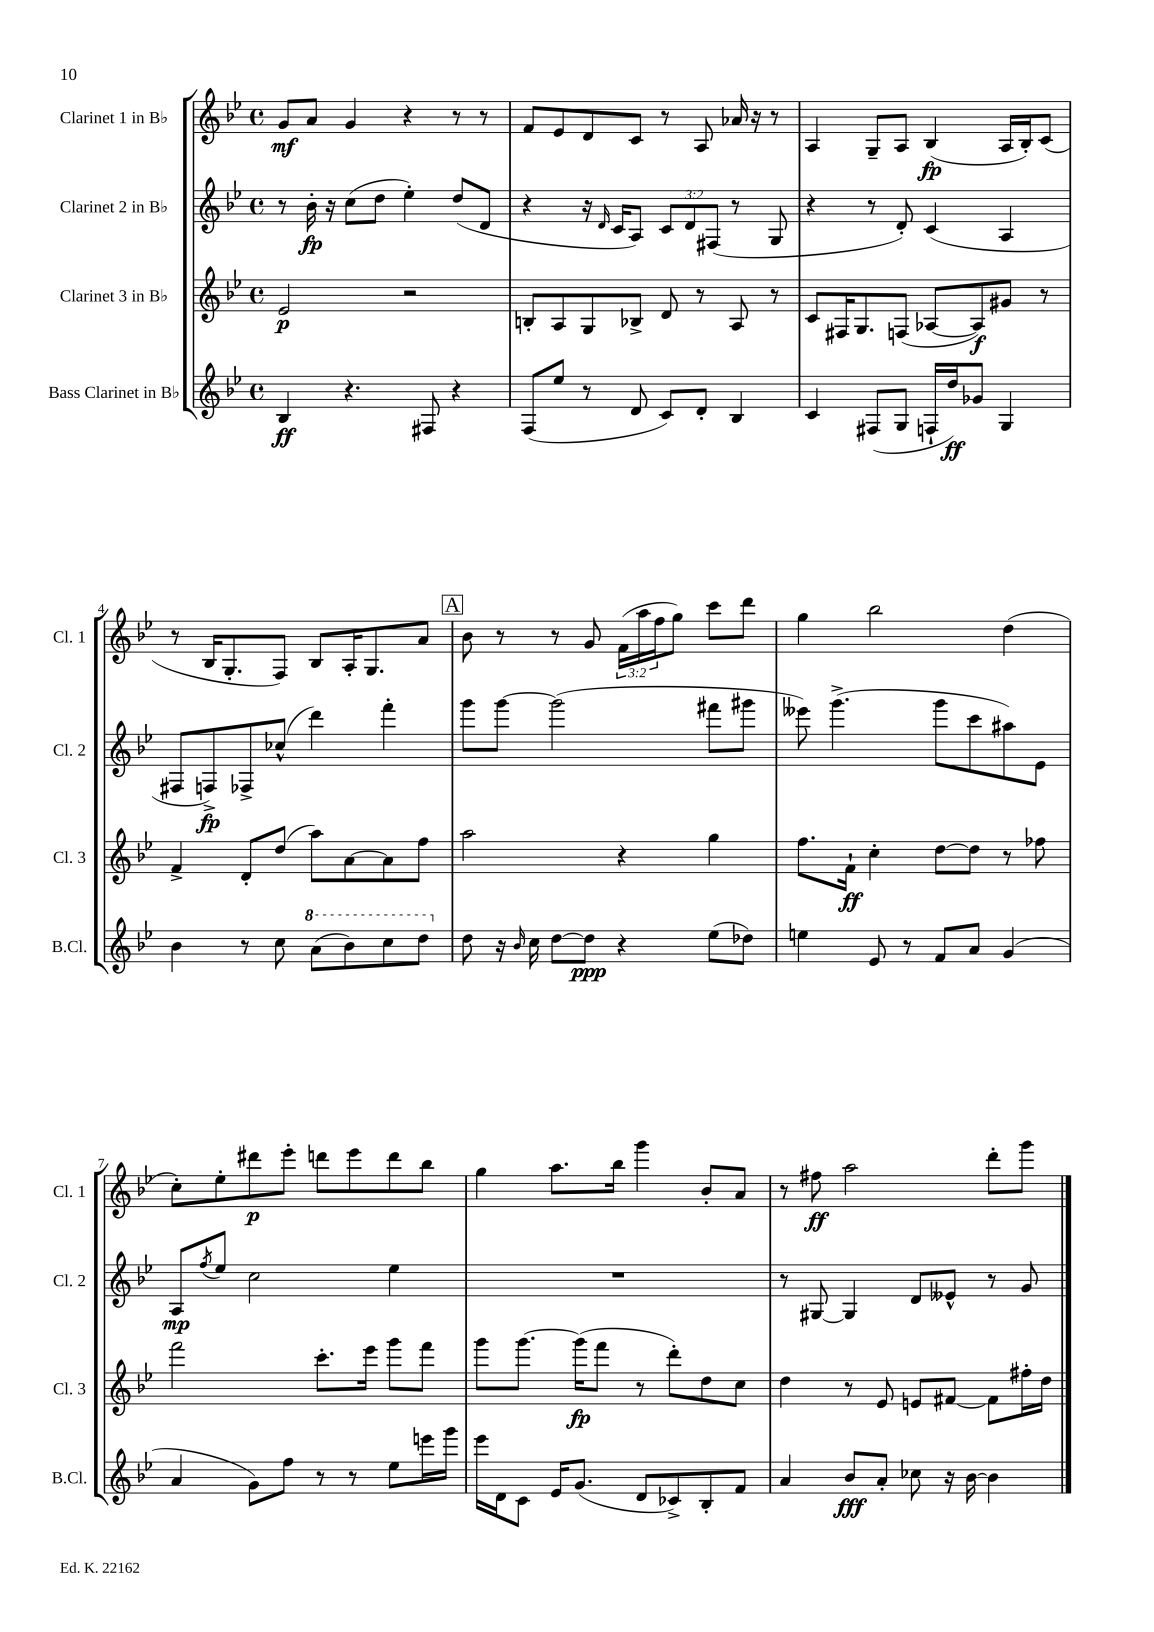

**kern	**dynam	**kern	**dynam	**kern	**dynam	**kern	**dynam
*part4	*part4	*part3	*part3	*part2	*part2	*part1	*part1
*staff4	*staff4	*staff3	*staff3	*staff2	*staff2	*staff1	*staff1
*I"Bass Clarinet in B♭	*	*I"Clarinet 3 in B♭	*	*I"Clarinet 2 in B♭	*	*I"Clarinet 1 in B♭	*
*I'B.Cl.	*	*I'Cl. 3	*	*I'Cl. 2	*	*I'Cl. 1	*
*clefG2	*	*clefG2	*	*clefG2	*	*clefG2	*
*k[b-e-]	*	*k[b-e-]	*	*k[b-e-]	*	*k[b-e-]	*
*M4/4	*	*M4/4	*	*M4/4	*	*M4/4	*
*met(c)	*	*met(c)	*	*met(c)	*	*met(c)	*
=1	=1	=1	=1	=1	=1	=1	=1
4B-/	ff	2e-/	p	8r	.	8g/L	mf
.	.	.	.	16b-'\	fp	8a/J	.
.	.	.	.	16r	.	.	.
4.r	.	.	.	(8cc\L	.	4g/	.
.	.	.	.	8dd\J	.	.	.
.	.	2r	.	4ee-'\)	.	4r	.
8F#X/	.	.	.	.	.	.	.
4r	.	.	.	(8dd/L	.	8r	.
.	.	.	.	8d/J	.	8r	.
=2	=2	=2	=2	=2	=2	=2	=2
(8F/L	.	8Bn'/L	.	4r	.	8f/L	.
8ee-/J	.	8A/	.	.	.	8e-/	.
8r	.	8G/	.	16r	.	8d/	.
.	.	.	.	16qqd/	.	.	.
.	.	.	.	16c/KL	.	.	.
8d/	.	8B-X^/J	.	8A/J)	.	8c/J	.
8c/L)	.	8d/	.	12c/L	.	8r	.
.	.	.	.	12d/	.	.	.
8d'/J	.	8r	.	.	.	8A/	.
.	.	.	.	(12F#X/J	.	.	.
4B-/	.	8A/	.	8r	.	16a-X/	.
.	.	.	.	.	.	16r	.
.	.	8r	.	8G/	.	8r	.
=3	=3	=3	=3	=3	=3	=3	=3
4c/	.	8c/L	.	4r	.	4A/	.
.	.	16F#X/K	.	.	.	.	.
.	.	8.G/	.	.	.	.	.
(8F#X/L	.	.	.	8r	.	8G~/L	.
8G/J	.	(8Fn/J	.	8d'/)	.	8A/J	.
16Fn`/LL	.	[8A-X/L	.	(4c/	.	(4B-/	fp
16dd/J)	ff	.	.	.	.	.	.
8g-X/J	.	8A-/])	f	.	.	.	.
4G/	.	8g#X/J	.	4A/	.	16A/LL	.
.	.	.	.	.	.	16B-'/J)	.
.	.	8r	.	.	.	(8c/J	.
!!LO:LB:g=z
=4	=4	=4	=4	=4	=4	=4	=4
4b-\	.	4f^/	.	8F#X/L	.	8r	.
.	.	.	.	8Fn^/)	fp	16B-/KL	.
.	.	.	.	.	.	8.G'/	.
8r	.	8d'/L	.	8F-X^/	.	.	.
8cc\	.	(8dd/J	.	(8cc-X^^/J	.	8F/J)	.
*8va	*	*	*	*	*	*	*
(8aa\L	.	8aa\L)	.	4ddd\)	.	8B-/L	.
8bb-\)	.	[8a\	.	.	.	16A'/K	.
.	.	.	.	.	.	8.G/	.
8ccc\	.	8a\]	.	4fff'\	.	.	.
8ddd\J	.	8ff\J	.	.	.	8a/J	.
!!LO:REH:place=s1:t=A
=5	=5	=5	=5	=5	=5	=5	=5
*X8va	*	*	*	*	*	*	*
8dd\	.	2aa\	.	8ggg\L	.	8b-\	.
16r	.	.	.	[8ggg\J	.	8r	.
16qqb-/	.	.	.	.	.	.	.
16cc\	.	.	.	.	.	.	.
[8dd\L	.	.	.	(2ggg\]	.	8r	.
8dd\J]	ppp	.	.	.	.	8g/	.
4r	.	4r	.	.	.	(24f\LL	.
.	.	.	.	.	.	24aa\	.
.	.	.	.	.	.	24ff\J	.
.	.	.	.	.	.	8gg\J)	.
(8ee-\L	.	4gg\	.	8fff#X\L	.	8ccc\L	.
8dd-X\J)	.	.	.	8ggg#X\J	.	8ddd\J	.
=6	=6	=6	=6	=6	=6	=6	=6
4een\	.	8.ff\L	.	8eee--X\)	.	4gg\	.
.	.	.	.	(4.ggg^\	.	.	.
.	.	16f`\Jk	ff	.	.	.	.
8e-/	.	4cc'\	.	.	.	2bb-\	.
8r	.	.	.	.	.	.	.
8f/L	.	[8dd\L	.	8ggg\L	.	.	.
8a/J	.	8dd\J]	.	8ccc\	.	.	.
(4g/	.	8r	.	8aa#X\)	.	(4dd\	.
.	.	8ff-X\	.	8e-\J	.	.	.
!!LO:LB:g=z
=7	=7	=7	=7	=7	=7	=7	=7
4a/	.	2fff\	.	8A/L	mp	8cc'\L)	.
.	.	.	.	8qff/	.	.	.
.	.	.	.	8ee-/J	.	8ee-'\	.
8g\L)	.	.	.	2cc\	.	8ddd#X\	p
8ff\J	.	.	.	.	.	8eee-'\J	.
8r	.	8.ccc'\L	.	.	.	8dddn\L	.
8r	.	.	.	.	.	8eee-\	.
.	.	16eee-\Jk	.	.	.	.	.
8ee-\L	.	8ggg\L	.	4ee-\	.	8ddd\	.
16eeen\L	.	8fff\J	.	.	.	8bb-\J	.
16ggg\JJ	.	.	.	.	.	.	.
=8	=8	=8	=8	=8	=8	=8	=8
16eee-\LL	.	8ggg\L	.	1r	.	4gg\	.
16d\J	.	.	.	.	.	.	.
8c\J	.	[8.ggg\J	.	.	.	.	.
16e-/KL	.	.	.	.	.	8.aa\L	.
(8.g/J	.	(16ggg\KL]	fp	.	.	.	.
.	.	8fff\J	.	.	.	.	.
.	.	.	.	.	.	16bb-\Jk	.
8d/L	.	8r	.	.	.	4ggg\	.
8c-X^/)	.	8ddd'\L)	.	.	.	.	.
8B-'/	.	8dd\	.	.	.	8b-'/L	.
8f/J	.	8cc\J	.	.	.	8a/J	.
=9	=9	=9	=9	=9	=9	=9	=9
4a/	.	4dd\	.	8r	.	8r	.
.	.	.	.	[8G#X/	.	8ff#X\	ff
8b-/L	fff	8r	.	4G#/]	.	2aa\	.
8a'/J	.	8e-/	.	.	.	.	.
8cc-X\	.	8en/L	.	8d/L	.	.	.
16r	.	[8f#X/J	.	8e--X^^/J	.	.	.
[16b-\	.	.	.	.	.	.	.
4b-\]	.	8f#\L]	.	8r	.	8ddd'\L	.
.	.	16ff#X'\L	.	8g/	.	8ggg\J	.
.	.	16dd\JJ	.	.	.	.	.
==	==	==	==	==	==	==	==
*-	*-	*-	*-	*-	*-	*-	*-
